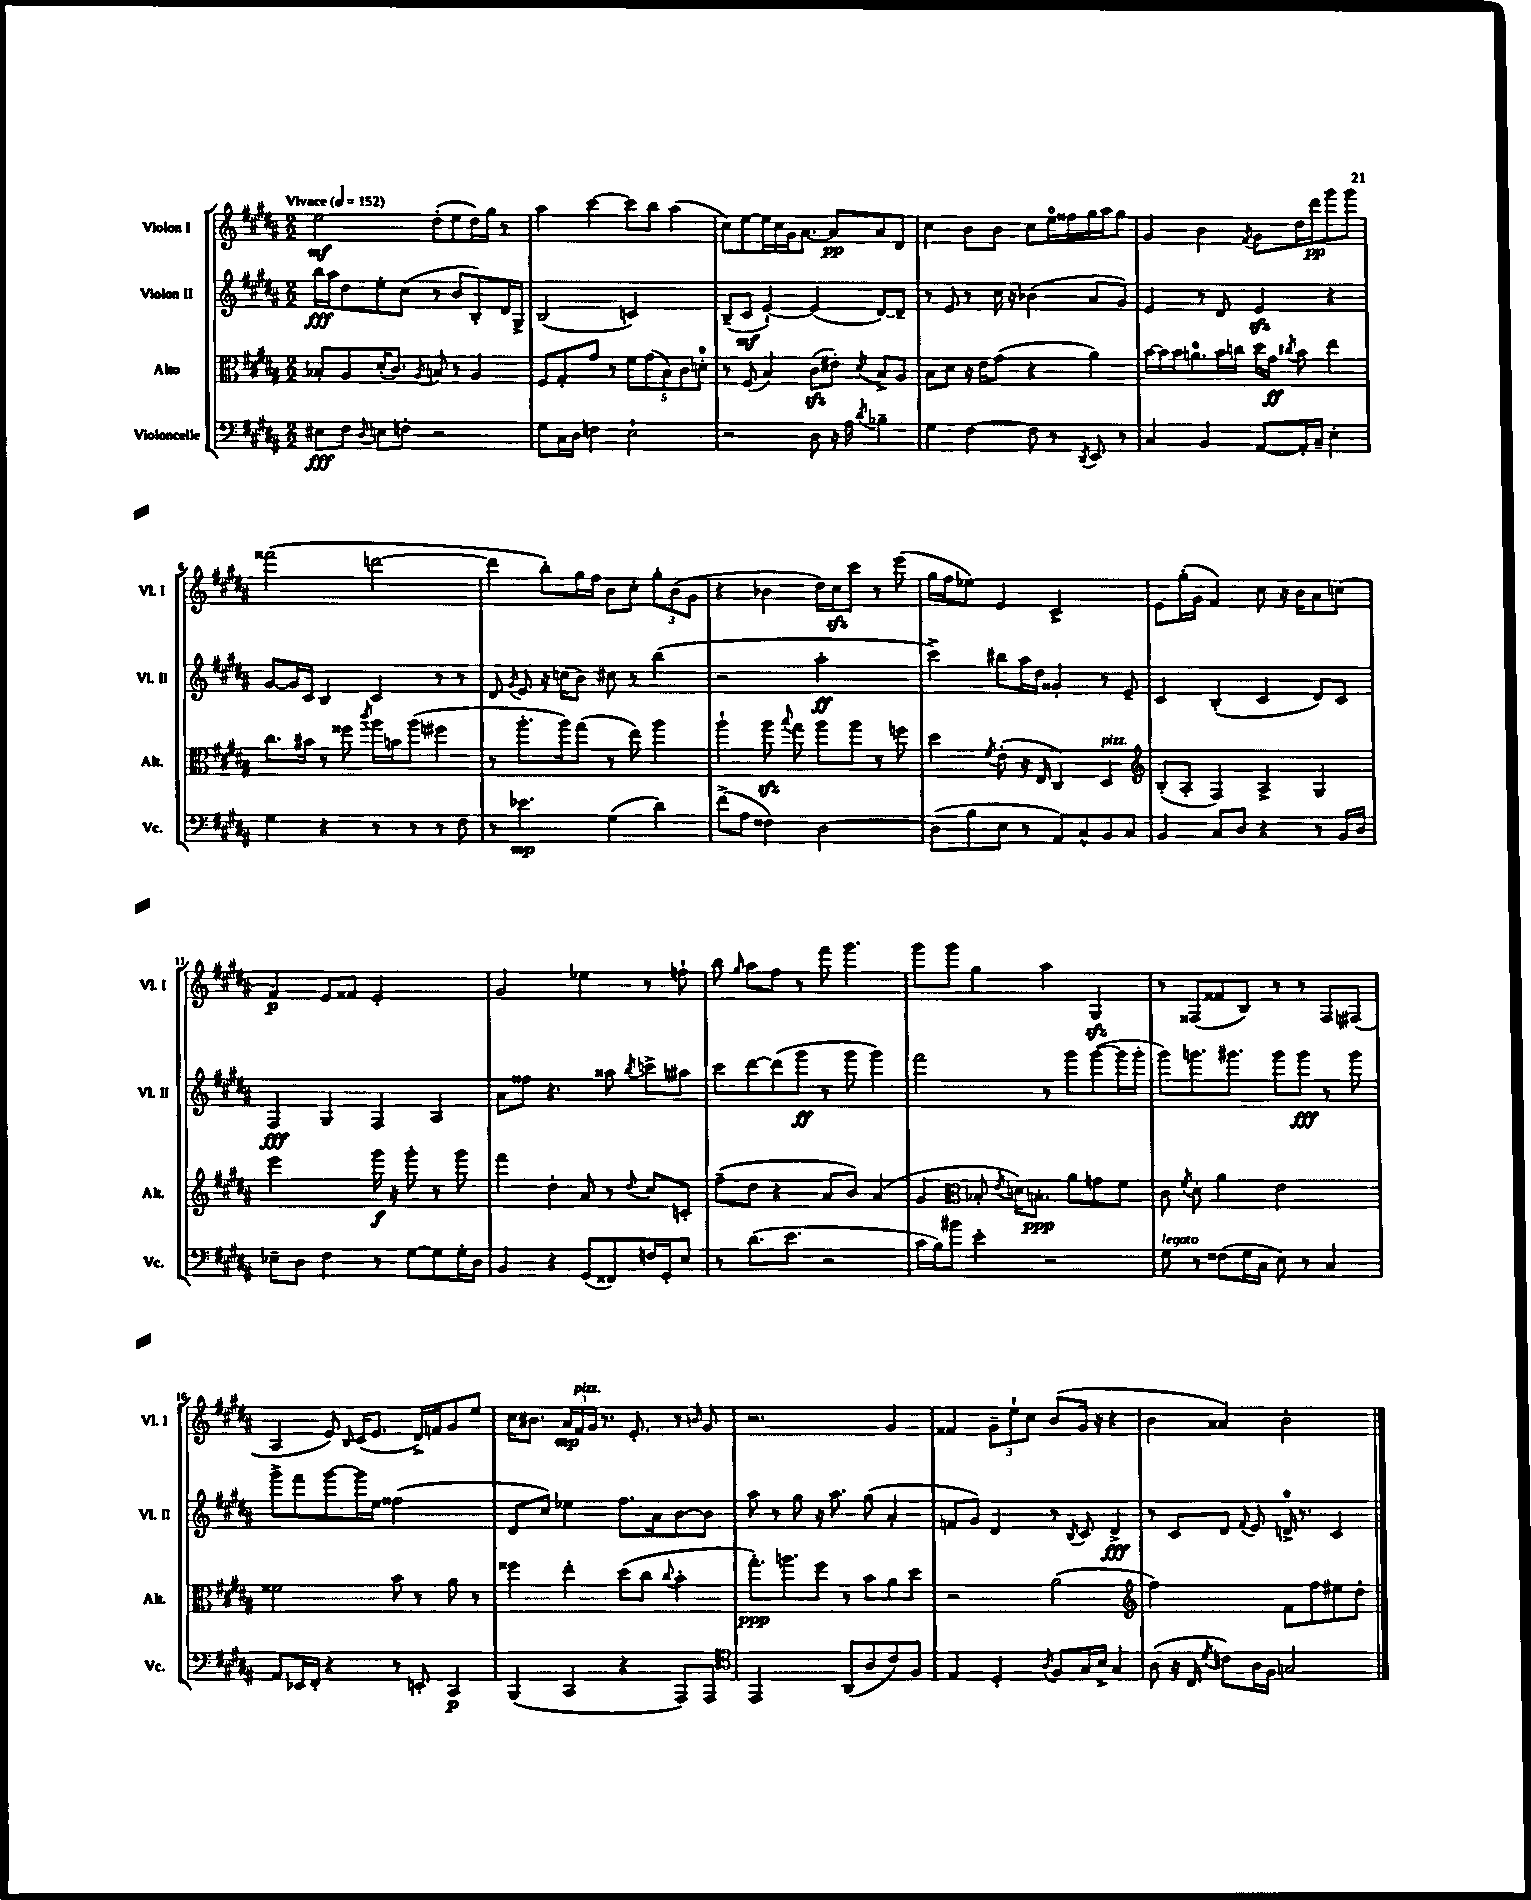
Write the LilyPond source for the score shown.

<<
\new StaffGroup <<
\new Staff = "s0" \with { instrumentName = "Violon I" shortInstrumentName = "Vl. I" } {
    \clef treble \key b \major \numericTimeSignature \time 2/2 \tempo "Vivace" 4 = 152
    \autoBeamOff e''2\mf dis''8[-.( e''8 dis''16) gis''16] r8 |
    ais''4 cis'''4~ cis'''8[ b''8] ais''4( |
    cis''8[) e''8~ e''16 cis''16 gis'16 ais'8.]~ ais'8[\pp ais'8 dis'8] |
    cis''4 b'8[ b'8] cis''8[ e''16-0 fisis''16 gis''16 ais''16 gis''8] |
    gis'4 b'4 \acciaccatura { fis'8 } gis'8[ dis''16 dis'''16\pp gis'''8 gis'''8] |
    fisis'''2( d'''2~ |
    d'''4 b''8[-.) gis''16 fis''16] b'8[ cis''8]-. \tuplet 3/2 { gis''8[-. b'8( gis'8] } |
    r4 bes'4 dis''16[) cis''16\sfz cis'''8] r8 e'''8( |
    gis''16[ fis''16 ees''8]) e'4 cis'2-> |
    e'8[ gis''16-.( gis'16] fis'4) cis''8 r16 b'16[ ais'8 c''8]( |
    fis'4\p) e'8[ fisis'8] e'2-. |
    gis'2 ees''4 r8 f''8-! |
    b''8 \grace { gis''16 } ais''8[ fis''8] r8 fis'''8 gis'''4. |
    gis'''8[ gis'''8] gis''4 ais''4 gis4\sfz |
    r8 fisis8[( fisis'8 b8]) r8 r8 fisis8[ fis8]( |
    ais4 e'8) \grace { b16 } cis'16[( e'8.] dis'16[->) f'16 gis'8 e''8] |
    cis''16[ bis'8.] \tuplet 3/2 { ais'16[\mp fis'16^\markup { \italic "pizz." } gis'16] } r8. e'8.-. r8 \grace { b'16 } gis'8 |
    r2. gis'4 |
    fisis'4 \tuplet 3/2 { gis'8[-- e''8-! cis''8] } b'8[( gis'16] r16 r4 |
    b'4 aisis'4) b'2-. \bar "|." |
}
\new Staff = "s1" \with { instrumentName = "Violon II" shortInstrumentName = "Vl. II" } {
    \clef treble \key b \major \numericTimeSignature \time 2/2
    \autoBeamOff b''16[\fff ais''16 dis''8 e''8-. cis''8]( r8 b'8[ b8-.) dis'16 gis16]-> |
    b2( c'2) |
    b8[--( cis'8]\mf e'4~-!) e'4( dis'8[~) dis'8]-- |
    r8 e'8 r8 cis''16 r16 bes'4( ais'8[ gis'8]) |
    e'4 r8 dis'8 e'4\sfz r4 |
    gis'8[~ gis'16 cis'16] b4 cis'4 r8 r8 |
    dis'8 \acciaccatura { gis'8 } e'8 r16 c''16[( b'8]) cis''8 r8 b''4( |
    r2 ais''2-.\ff |
    cis'''4->) bis''8[ ais''16 dis''16] gisis'4-. r8 e'8-- |
    cis'4 b4-.( cis'4 dis'8[) cis'8] |
    fis4\fff gis4 fis4 ais4 |
    ais'8[ fisis''8] r4. aisis''8 \acciaccatura { b''8 } c'''8[-> ais''8] |
    cis'''8[ dis'''8~ dis'''8( gis'''8]\ff r8 gis'''8 gis'''4) |
    fis'''2 r8 gis'''8[ gis'''8~( gis'''16 gis'''16]-. |
    gis'''8[) g'''8. gis'''8.] gis'''8[ gis'''8]\fff r8 gis'''8 |
    gis'''8[-> fis'''8 gis'''8~ gis'''16 e''16] fisis''2( |
    dis'8[ cis''8]) ees''4 fis''8.[ ais'16 b'8~ b'8] |
    ais''8 r8 gis''8 r16 ais''8. gis''8( ais'4-. |
    f'8[ gis'8]) dis'4 r8 \acciaccatura { b8 } cis'8 dis'4->\fff |
    r8 cis'8[ dis'8] \appoggiatura { fis'8 } e'8 d'16-0-> r8. cis'4 \bar "|." |
}
\new Staff = "s2" \with { instrumentName = "Alto" shortInstrumentName = "Alt." } {
    \clef alto \key b \major \numericTimeSignature \time 2/2
    \autoBeamOff bes8[-. ais8 dis'16-.( cis'8.]) \acciaccatura { ais8 } b8 r8 ais4 |
    fis8[ gis8-. gis'8] r8 \tuplet 5/4 { fis'8[ gis'8( b8) cis'8 d'8]-0-. } |
    r8 fis8( b4) cis'8[\sfz( eis'8]-.) \acciaccatura { dis'8 } b8[-> ais8] |
    b8[ dis'8] r16 e'16[ gis'8]( r4 ais'4) |
    b'16[~ b'16 b'16 a'8.-0 b'16 c''16] dis''16[ gis'16]\ff \acciaccatura { cis''8 } b'8 e''4 |
    cis''8.[ bis'16] r8 fisis''8 \acciaccatura { cis'''8 } ais''16[ b'16 ais''8]( fis''4 |
    r8 ais''8.[-. ais''16) gis''8]( r8 e''8) ais''4 |
    ais''4-! ais''8\sfz \appoggiatura { b''8 } gis''8 ais''8[ ais''8] r8 f''8 |
    dis''4 \acciaccatura { fis'8 } e'8-.( r16 e16 cis4) dis4^\markup { \italic "pizz." } |
    \clef treble b8[-.( ais8]-. fis4) ais4-> gis4 |
    e'''2 gis'''16\f r16 gis'''8-. r8 gis'''8 |
    fis'''4 dis''4-. ais'8 r8 \appoggiatura { dis''8 } cis''8[ c'8]-. |
    fis''8[--( dis''8] r4 ais'8[ b'8]) ais'4( |
    gis'4 \clef alto bes8-. \acciaccatura { e'8 } d'16[) b8.]-.\ppp ais'8[ g'8 fis'8] |
    cis'8 \acciaccatura { fis'8 } dis'8-. ais'4 e'2 |
    fisis'2 b'8 r8 ais'8 r8 |
    fisis''4 e''4-. dis''8[( cis''8] \appoggiatura { cis''8 } b'4-. |
    gis''8.[-.\ppp) a''8. fis''8] r8 b'8[ ais'8 dis''8] |
    r2 ais'2( |
    \clef treble fis''2) fis'8[ fis''8 eis''8 dis''8]-. \bar "|." |
}
\new Staff = "s3" \with { instrumentName = "Violoncelle" shortInstrumentName = "Vc." } {
    \clef bass \key b \major \numericTimeSignature \time 2/2
    \autoBeamOff eis8[\fff fis8] \appoggiatura { dis8 } e8[ f8]-. r2 |
    gis8[ cis16 dis16] f4 e2-! |
    r2 dis8 r16 ais16 \acciaccatura { dis'8 } bes4-- |
    gis4 fis4~ fis8 r8 \acciaccatura { dis,8 } e,8 r8 |
    cis4 b,4 ais,8[~ ais,16-. cis16]-- e4-. |
    gis4 r4 r8 r8 r8 fis8 |
    r8 ees'4.\mp gis4( dis'4) |
    fis'8[->( ais8] fisis4) dis2~ |
    dis8[( b8 e8] r8 ais,8[) cis8-^ b,8 cis8] |
    b,4 cis8[ dis8] r4 r8 b,16[ dis16] |
    ees8[-- dis8] fis4 r8 gis8[~ gis8 gis16-. dis16] |
    b,4 r4 gis,8[( fisis,8) f16 gis,16-. e8] |
    r8 dis'8.[( e'8.] r2 |
    cis'16[ b16) bis'8] e'4-. r2 |
    gis8^\markup { \italic "legato" } r8 fisis8[( gis16 cis16] e8) r8 cis4 |
    ais,8[ ees,16 fis,16]-. r4 r8 e,8-. cis,4\p |
    b,,4( cis,4 r4 ais,,8[) ais,,8] |
    \clef tenor e,2 ais,8[( ais8 cis'8) fis8] |
    e4 dis4-. \acciaccatura { ais8 } fis8[ gis16 b16]-> gis4 |
    ais8( r16 cis16 \acciaccatura { dis'8 } c'8[) ais16 fis16] g2 \bar "|." |
}
>>
>>
